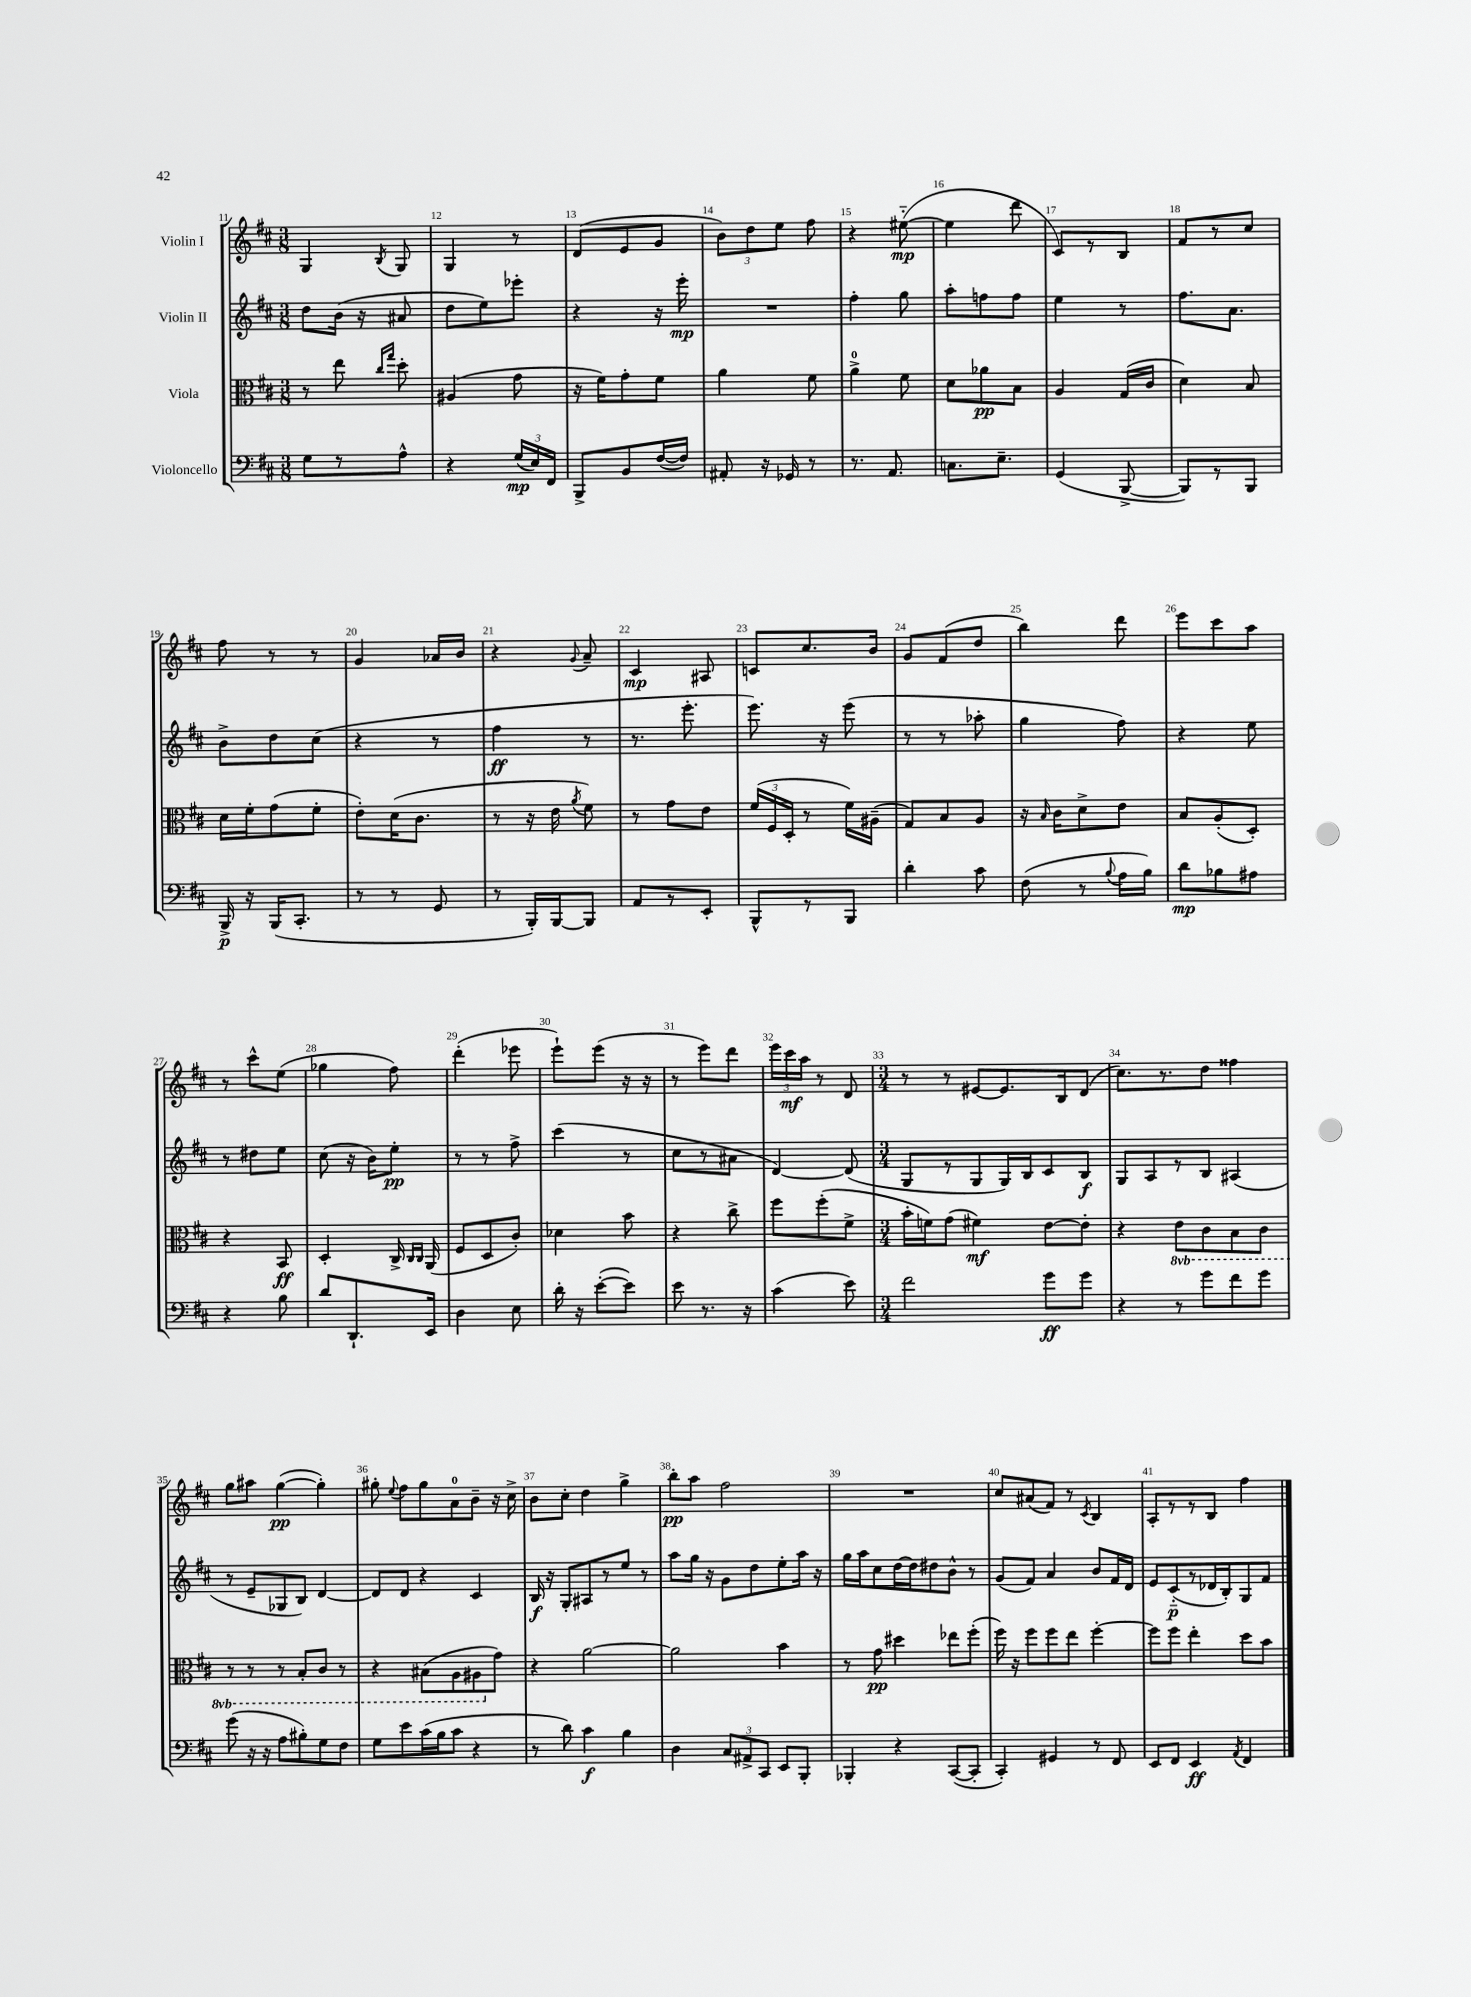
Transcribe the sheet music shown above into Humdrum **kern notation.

**kern	**kern	**kern	**kern
*staff4	*staff3	*staff2	*staff1
*clefF4	*clefC3	*clefG2	*clefG2
*k[f#c#]	*k[f#c#]	*k[f#c#]	*k[f#c#]
*M3/8	*M3/8	*M3/8	*M3/8
8G\L	8r	8dd\L	4G/
8r	8ee\	(16b\Jk	.
.	.	16r	.
.	16qqcc#/LL	.	.
.	16qqgg/JJ	.	8qB/
8A^^\J	8dd'\	8a#/	8G/
=	=	=	=
4r	(4A#/	8dd\L	4G/
.	.	8ee\)	.
(24G/LL	8g\	8eee-'\J	8r
24E/)	.	.	.
24FF#/JJ	.	.	.
=	=	=	=
8BBB^/L	16r	4r	(8d/L
.	16f#\LK)	.	.
8BB/	8g'\	.	8e/
([16F#/L	8f#\J	16r	8g/J
16F#/]JJ)	.	16eee'\	.
=	=	=	=
8AA#'/	4a\	4.r	12b\L)
.	.	.	12dd\
16r	.	.	.
.	.	.	12ee\J
16GG-/	.	.	.
8r	8f#\	.	8ff#\
=	=	=	=
8.r	4a^\	4ff#'\	4r
8.AA/	.	.	.
.	8f#\	8gg\	([8ee#'~\
=	=	=	=
8.C\L	8d\L	8aa'\L	4ee#\]
.	8a-\	8ff\	.
8.E~\J	.	.	.
.	8B\J	8ff\J	8ddd\
=	=	=	=
(4GG/	4A/	4ee\	8c#/L)
.	.	.	8r
[8BBB^/	(16G/LL	8r	8B/J
.	16c#/JJ	.	.
=	=	=	=
8BBB/]L)	4d\)	8.ff#\L	8f#/L
8r	.	.	8r
.	.	8.a\J	.
8BBB/J	8B/	.	8cc#/J
=	=	=	=
16BBB^/	16d\LL	8b^\L	8ff#\
16r	16f#'\J	.	.
(16BBB/LK	(8g\	8dd\	8r
8.CC#'/J	.	.	.
.	8f#'\J	(8cc#\J	8r
=	=	=	=
8r	8e'\L)	4r	4g/
8r	(16d\K	.	.
.	8.c#\J	.	.
8GG/	.	8r	16a-/LL
.	.	.	16b/JJ
=	=	=	=
8r	8r	4ff#\	4r
16BBB'/LL)	16r	.	.
[16BBB/J	16e\	.	.
.	8qa/	.	8qqg/
8BBB/]J	8f#\)	8r	8a~/
=	=	=	=
8AA/L	8r	8.r	4c#/
8r	8g\L	.	.
.	.	8.eee'\	.
8EE'/J	8e\J	.	8A#/
=	=	=	=
8BBB^^/L	(24f#/LL	8.eee\)	8c/L
.	24F#/	.	.
.	24D'/JJ	.	.
8r	8r	.	8.cc#/
.	.	16r	.
8BBB/J	16f#\LL)	(8eee\	.
.	(16A#~\JJ	.	16b/Jk
=	=	=	=
4d'\	8G/L)	8r	8g/L
.	8B/	8r	(8f#/
8c#\	8A/J	8aa-'\	8dd/J
=	=	=	=
(8F#\	16r	4gg\	4bb\)
.	16qqB/	.	.
.	16c#\LK	.	.
8r	8d^\	.	.
8qqB/	.	.	.
16A\LL	8e\J	8ff#\)	8ddd\
16B\JJ)	.	.	.
=	=	=	=
8d\L	8B/L	4r	8eee\L
8B-\	(8A'/	.	8ccc#\
8A#\J	8D'/J)	8ee\	8aa\J
=	=	=	=
4r	4r	8r	8r
.	.	8dd#\L	8ccc#^^\L
8B\	8BB/	8ee\J	(8ee\J
=	=	=	=
8d/L	4D'/	(8cc#\	4gg-\
8.DD`/	.	16r	.
.	.	16b\LK)	.
.	16C#^/	8ee'\J	8ff#\)
.	16qqC#/LL	.	.
.	16qqC#/JJ	.	.
16EE/Jk	(16AA/	.	.
=	=	=	=
4D\	8F#/L	8r	(4ddd'\
.	8D/	8r	.
8E\	8c#'/J)	8ff#^\	8eee-\
=	=	=	=
16d'\	4d-\	(4ccc#\	8eee`\L)
16r	.	.	.
([8e'\L	.	.	(8eee\J
8e\]J)	8b\	8r	16r
.	.	.	16r
=	=	=	=
8e\	4r	8cc#\L	8r
8.r	.	8r	8eee\L)
.	8cc#^\	8a#\J	8ddd\J
16r	.	.	.
=	=	=	=
(4c#\	8ff#\L	[4d/)	24eee\LL
.	.	.	24ccc#\
.	.	.	24aa\JJ
.	(8ff#'\	.	8r
8e\)	8f#^\J	(8d/]	8d/
=	=	=	=
*M3/4	*M3/4	*M3/4	*M3/4
2f#\	16b'\LL	8G/L	8r
.	16f\J)	.	.
.	(8g\J	8r	8r
.	4f#\)	8G/	[8e#/L
.	.	16G/L)	8.e#/]
.	.	16B/J	.
8g\L	[8e\L	8c#/	.
.	.	.	16B/k
8g\J	8e'\]J	8B/J	(8d/J
=	=	=	=
4r	4r	8G/L	8.cc#\L)
.	.	8A/	.
.	.	.	8.r
8r	8E\L	8r	.
8g\L	8C#\	8B/J	8dd\J
8f#\	8BB\	(4A#/	4ff##\
8g\J	8C#\J	.	.
=	=	=	=
(8g\	8r	8r	8gg\L
16r	8r	8e~/L	8aa#\J
16r	.	.	.
8A\L	8r	8G-/	([4gg\
8B#'\)	8BB'/L	8B/J)	.
8G\	8C#/J	[4d/	4gg'\])
8F#\J	8r	.	.
=	=	=	=
8G\L	4r	8d/]L	8gg#'\
.	.	.	8qqee/
8e\	.	8d/J	8ff#\L
(16c#\L	(8BB#\L	4r	8gg#\
16B\J	.	.	.
8c#\J	8AA\	.	8a\
4r	8AA#\	4c#/	8b~\J
.	8g\J)	.	16r
.	.	.	16cc#^\
=	=	=	=
8r	4r	16B/	8b\L
.	.	16r	.
8d\)	.	8G'/L	8cc#'\J
4c#\	[2a\	8A#/	4dd\
.	.	8r	.
4B\	.	8ee/J	4gg^\
.	.	8r	.
=	=	=	=
4D\	2a\]	8aa\L	8bb'\L
.	.	16gg\Jk	8aa\J
.	.	16r	.
12C#/L	.	8g\L	2ff#\
12AA#^/	.	.	.
.	.	8dd\	.
12CC#/J	.	.	.
8EE/L	4b\	8ee'\	.
8BBB'/J	.	16aa\Jk	.
.	.	16r	.
=	=	=	=
4BBB-'/	8r	16gg\LL	2.r
.	.	16aa\J	.
.	8g\	8cc#\	.
4r	4dd#\	[16dd\L	.
.	.	16dd\]J	.
.	.	8dd#\	.
([8CC#/L	8ee-\L	8b^^\J	.
8CC#'/]J	(8ff#'\J	8r	.
=	=	=	=
4CC#'/)	16ff#\)	(8g/L	8cc#/L
.	16r	.	.
.	8ff#\L	8f#/J)	(8a#/
4GG#/	8ff#\	4a/	8f#/J)
.	8ee\J	.	8r
.	.	.	8qc#/
8r	[4ff#'\	8b/L	4B/
8FF#/	.	16f#/L	.
.	.	16d/JJ	.
=	=	=	=
8EE/L	8ff#\]L	8e/L	8A'/L
8FF#/J	8ff#\J	(8c#'~/	8r
4EE/	4ee'\	8r	8r
.	.	16d-/L	8B/J
.	.	16B'/J)	.
8qAA/	.	.	.
4FF#/	8dd\L	8G/	4ff#\
.	8b\J	8f#/J	.
==	==	==	==
*-	*-	*-	*-
